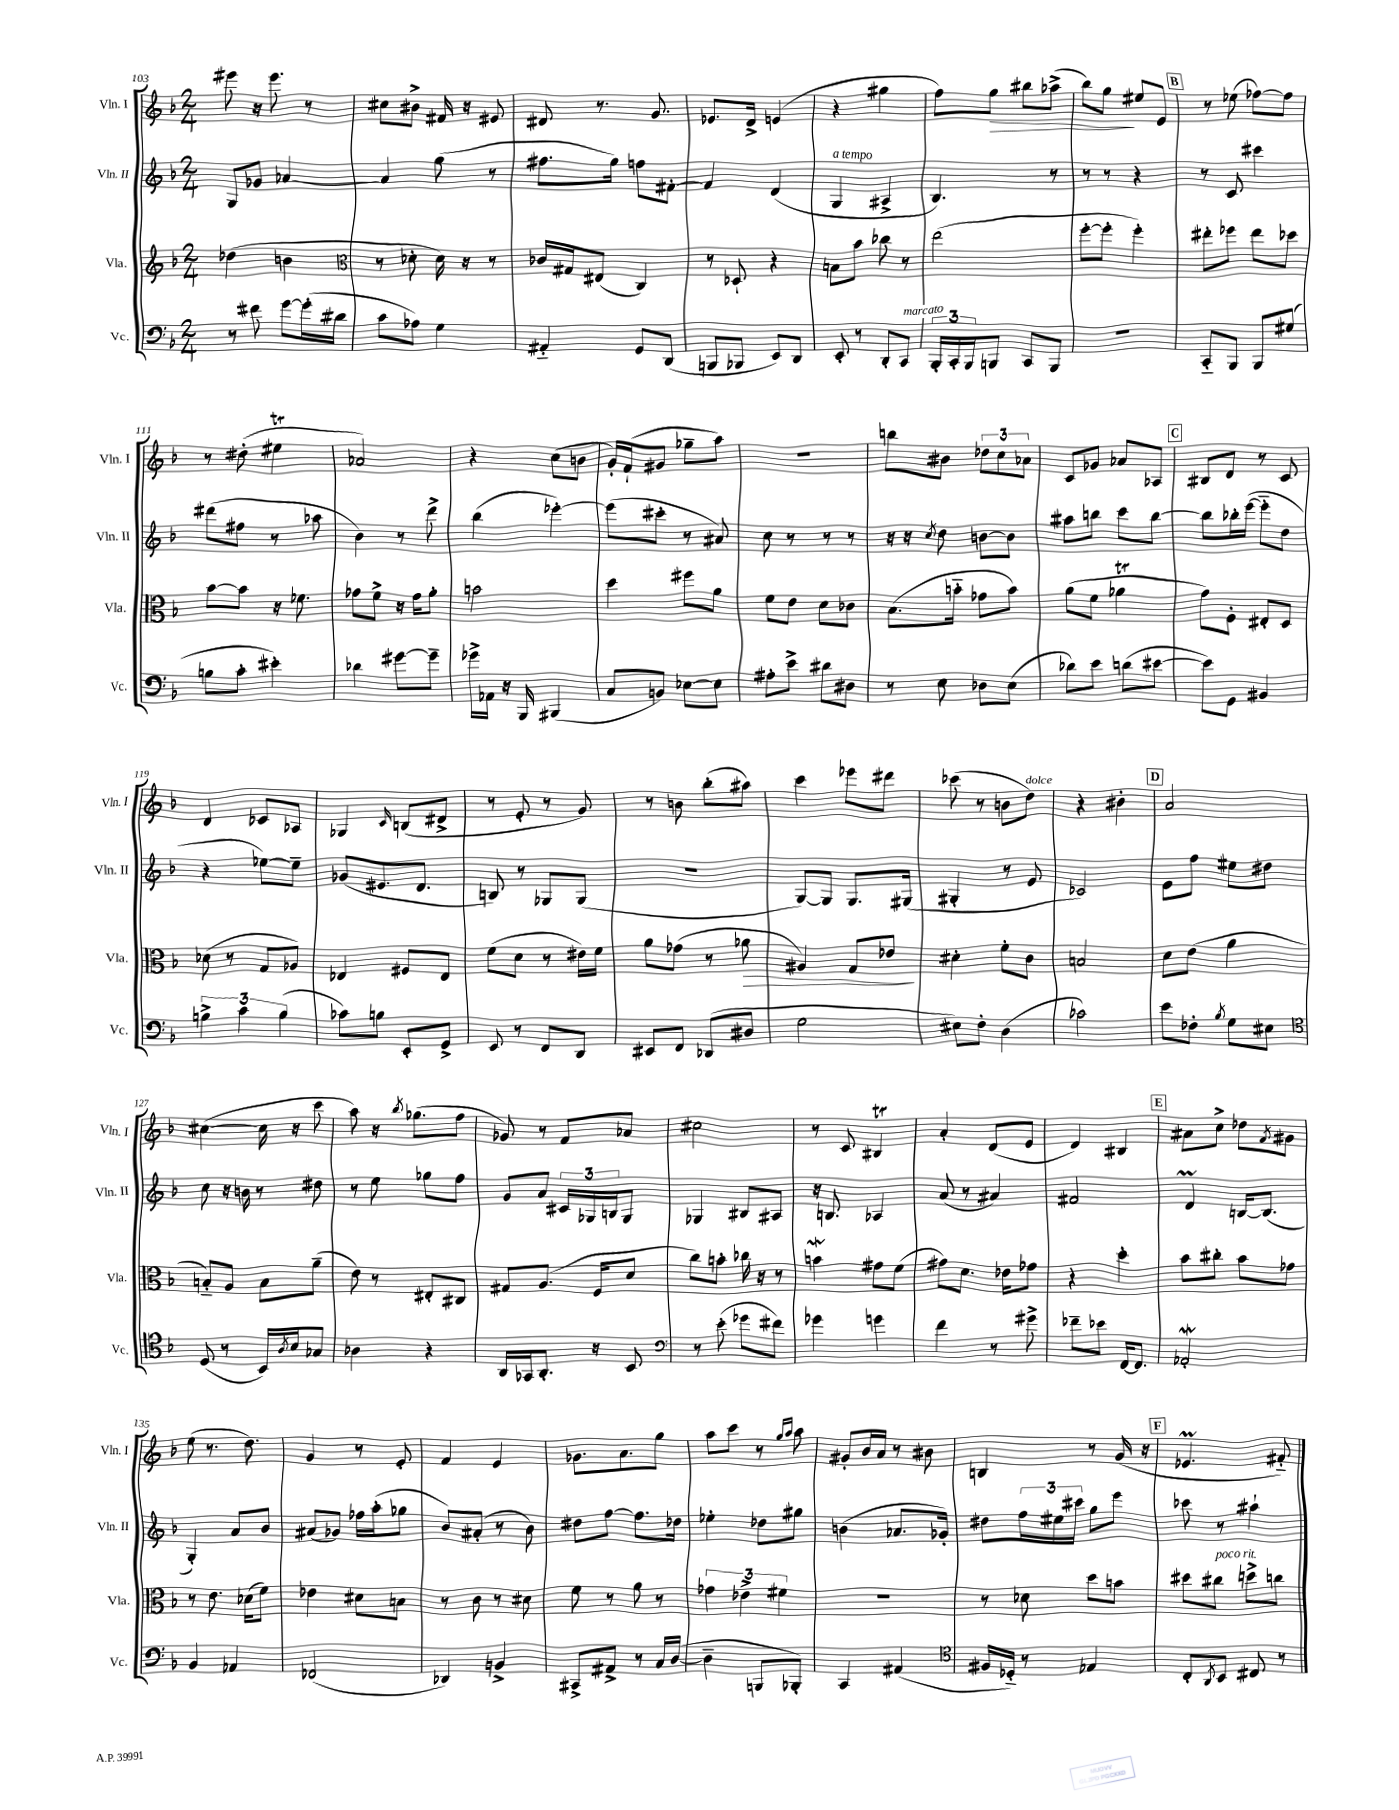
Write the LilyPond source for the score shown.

<<
\new StaffGroup <<
\new Staff = "s0" \with { instrumentName = "Vln. I" shortInstrumentName = "Vln. I" } {
    \clef treble \key f \major \numericTimeSignature \time 2/4
    eis'''8 r16 eis'''8. r8 |
    cis''8 bis'8-> fis'16 r16 eis'8 |
    dis'8 r8. g'8. |
    ees'8. d'16-> e'4( |
    r4 gis''4 |
    f''8) g''8\> bis''8 aes''8->( |
    bes''8) g''8\! eis''8 e'8 |
    \mark \markup { \box "B" } r8 ees''8( fes''8~) fes''8 |
    r8 dis''8-.( eis''4\trill |
    aes'2) |
    r4 c''8( b'8 |
    g'16-.) f'16-!( gis'8 ges''8-- a''8) |
    R2 |
    b''8 bis'8 \tuplet 3/2 { des''8 c''8 aes'8 } |
    c'8 ges'8 aes'8 aes8 |
    \mark \markup { \box "C" } bis8 d'8 r8 c'8 |
    d'4 ces'8 aes8 |
    ges4 \grace { c'16 } b8( dis'8-> |
    r8 e'8-. r8 g'8) |
    r8 b'8 bes''8-.( ais''8) |
    c'''4 ees'''8 dis'''8 |
    ces'''8( r8 b'8 d''8^\markup { \italic "dolce" }) |
    r4 bis'4-. |
    \mark \markup { \box "D" } a'2 |
    cis''4~( cis''16 r16 c'''8 |
    a''8) r16 \acciaccatura { bes''8 } ges''8.( f''8 |
    ges'8) r8 f'8 aes'8 |
    cis''2 |
    r8 c'8 bis4\trill |
    a'4-. d'8( e'8 |
    d'4) bis4 |
    \mark \markup { \box "E" } ais'8 c''8-> des''8 \acciaccatura { f'8 } gis'8 |
    e''8( r8. d''8.) |
    g'4 r8 e'8-. |
    f'4 e'4 |
    ges'8. a'8. g''8 |
    a''8 c'''8 r8 \grace { g''16 a''16 } a''8 |
    gis'8-. bes'16 a'16 r8 bis'8 |
    b4 r8 g'16( r16 |
    \mark \markup { \box "F" } ees'4.\prall fis'8-_) \bar "|." |
}
\new Staff = "s1" \with { instrumentName = "Vln. II" shortInstrumentName = "Vln. II" } {
    \clef treble \key f \major \numericTimeSignature \time 2/4
    g8 ges'8 aes'4~ |
    aes'4 g''8( r8 |
    fis''8. g''16) f''8 fis'8~-. |
    fis'4 d'4( |
    g4^\markup { \italic "a tempo" } ais4-> |
    bes4.) r8 |
    r8 r8 r4 |
    \mark \markup { \box "B" } r8 c'8 cis'''4 |
    dis'''8( fis''8 r8 aes''8 |
    bes'4) r8 d'''8-> |
    bes''4( ees'''4~-.) |
    ees'''8( cis'''8-. r8 ais'8) |
    c''8 r8 r8 r8 |
    r16 r16 \acciaccatura { c''8 } d''8 b'8~ b'8 |
    ais''8 b''8 c'''8 b''8~ |
    \mark \markup { \box "C" } b''8 bes''16-. e'''16~( e'''8-_ d''8 |
    r4 ees''8~) ees''8-- |
    ges'8( eis'8. d'8. |
    b8) r8 ges8 ges8( |
    R2 |
    g8~) g8 g8. gis16( |
    gis4-. r8 e'8 |
    ces'2) |
    \mark \markup { \box "D" } e'8 f''8 eis''8 dis''8 |
    c''8 r16 b'16 r8 dis''8 |
    r8 e''8 ges''8 f''8 |
    g'8 a'8 \tuplet 3/2 { cis'16 ges16 b16 } ges8 |
    ges4 bis8 ais8 |
    r16 b8. aes4 |
    a'8( r8 ais'4) |
    fis'2 |
    \mark \markup { \box "E" } d'4\prall b16~ b8.( |
    g4-.) a'8 bes'8 |
    ais'8( ges'8) fes''16 a''16-.( ges''8 |
    bes'8) ais'8-.( r8 bes'8) |
    dis''8 f''8~ f''8. des''16 |
    ees''4-. des''8 gis''8 |
    b'4( aes'8. ges'16-.) |
    dis''8 \tuplet 3/2 { f''16 eis''16 cis'''16 } g''8 e'''8 |
    \mark \markup { \box "F" } ces'''8 r8 ais''4-! \bar "|." |
}
\new Staff = "s2" \with { instrumentName = "Vla." shortInstrumentName = "Vla." } {
    \clef treble \key f \major \numericTimeSignature \time 2/4
    des''4( b'4 |
    \clef alto r8 des'8-. des'16) r16 r8 |
    ces'16 gis16 eis8( c4) |
    r8 des8-! r4 |
    b8 bes'8 ces''8 r8 |
    e''2( |
    f''8~-. f''8-. f''4-.) |
    \mark \markup { \box "B" } eis''8-. fes''8 eis''8 des''8 |
    bes'8~ bes'8 r16 fes'8. |
    ges'8 f'8-> r16 ges'16 a'8-. |
    b'2 |
    d''4 fis''8 a'8 |
    f'8 e'8 d'8 ces'8 |
    bes8.( b'16-_ ges'8 b'8) |
    a'8( f'8 aes'4\trill |
    \mark \markup { \box "C" } g'8) f8-. eis8-. d8 |
    des'8( r8 g8 aes8) |
    ees4 fis8 ees8 |
    f'8( d'8 r8 eis'16) f'16 |
    a'8 ges'8( r8 aes'8\> |
    ais4) g8 ees'8\! |
    dis'4-. f'8-. c'8 |
    b2 |
    \mark \markup { \box "D" } d'8 e'8( a'4 |
    b8-_) a8 b8 a'8--( |
    e'8) r8 eis8-. cis8 |
    gis8 a8.( f16 d'8 |
    c''8) b'8-. ces''16 r16 r8 |
    b'4\mordent gis'8 f'8( |
    gis'8) d'8. ees'16 ges'8 |
    r4 d''4-. |
    \mark \markup { \box "E" } bes'8 cis''8-. bes'8 ges'8 |
    r8 e'8. des'16( f'8) |
    ees'4 dis'8 b8 |
    r8 c'8 r8 dis'8 |
    f'8 r8 a'8 r8 |
    \tuplet 3/2 { ges'4 ees'4-> fis'4 } |
    r2 |
    r8 des'8 d''8 b'8 |
    \mark \markup { \box "F" } dis''8 cis''8^\markup { \italic "poco rit." } d''8-> c''8 \bar "|." |
}
\new Staff = "s3" \with { instrumentName = "Vc." shortInstrumentName = "Vc." } {
    \clef bass \key f \major \numericTimeSignature \time 2/4
    r8 fis'8 g'8~ g'16-.( dis'16 |
    c'8 aes8) g4 |
    ais,4-_ g,8 d,8( |
    b,,8 bes,,8 e,8) d,8 |
    e,8-. r8 d,8-. c,8^\markup { \italic "marcato" } |
    \tuplet 3/2 { bes,,16-. c,16-. bes,,16 } b,,8 c,8 b,,8 |
    r2 |
    \mark \markup { \box "B" } c,8-_ bes,,8 bes,,8 gis8( |
    b8 c'8-. eis'4-.) |
    des'4 gis'8~ gis'8-- |
    ges'16-> aes,16 r16 bes,,16 bis,,4( |
    c8 b,8) ees8~ ees8 |
    ais8-. e'8-> dis'8 dis8 |
    r8 e8 des8 e8( |
    des'8) e'8 d'8( eis'8~ |
    \mark \markup { \box "C" } eis'8) g,8 bis,4 |
    \tuplet 3/2 { b4-> c'4 b4( } |
    ces'8) b8 e,8-. g,8-> |
    e,8 r8 f,8 d,8 |
    eis,8 f,8 des,8( dis8 |
    g2 |
    eis8) f8-. d4( |
    ces'2) |
    \mark \markup { \box "D" } e'8 fes8-. \acciaccatura { bes8 } g8 eis8 |
    \clef tenor d8( r8 bes,16) \acciaccatura { a8 } bes16 ges8 |
    aes4 r4 |
    a,16 ges,16 a,8.-. r16 bes,8 |
    \clef bass r8 e'8-.( ges'8 fis'8) |
    ges'4 g'4 |
    f'4 r8 gis'8-> |
    fes'8-- ees'8 f,16~ f,8. |
    \mark \markup { \box "E" } aes,2-.\mordent |
    bes,4 aes,4 |
    fes,2( |
    des,4) b,4-> |
    cis,8-> ais,8-> r8 c16 d16~( |
    d4-- b,,8 bes,,8-.) |
    c,4 ais,4( |
    \clef tenor fis16 des16-_) r8 ees4 |
    \mark \markup { \box "F" } c8-. \acciaccatura { a,8 } bes,8 cis8 r8 \bar "|." |
}
>>
>>
\layout { \context { \Score currentBarNumber = #103 } }
